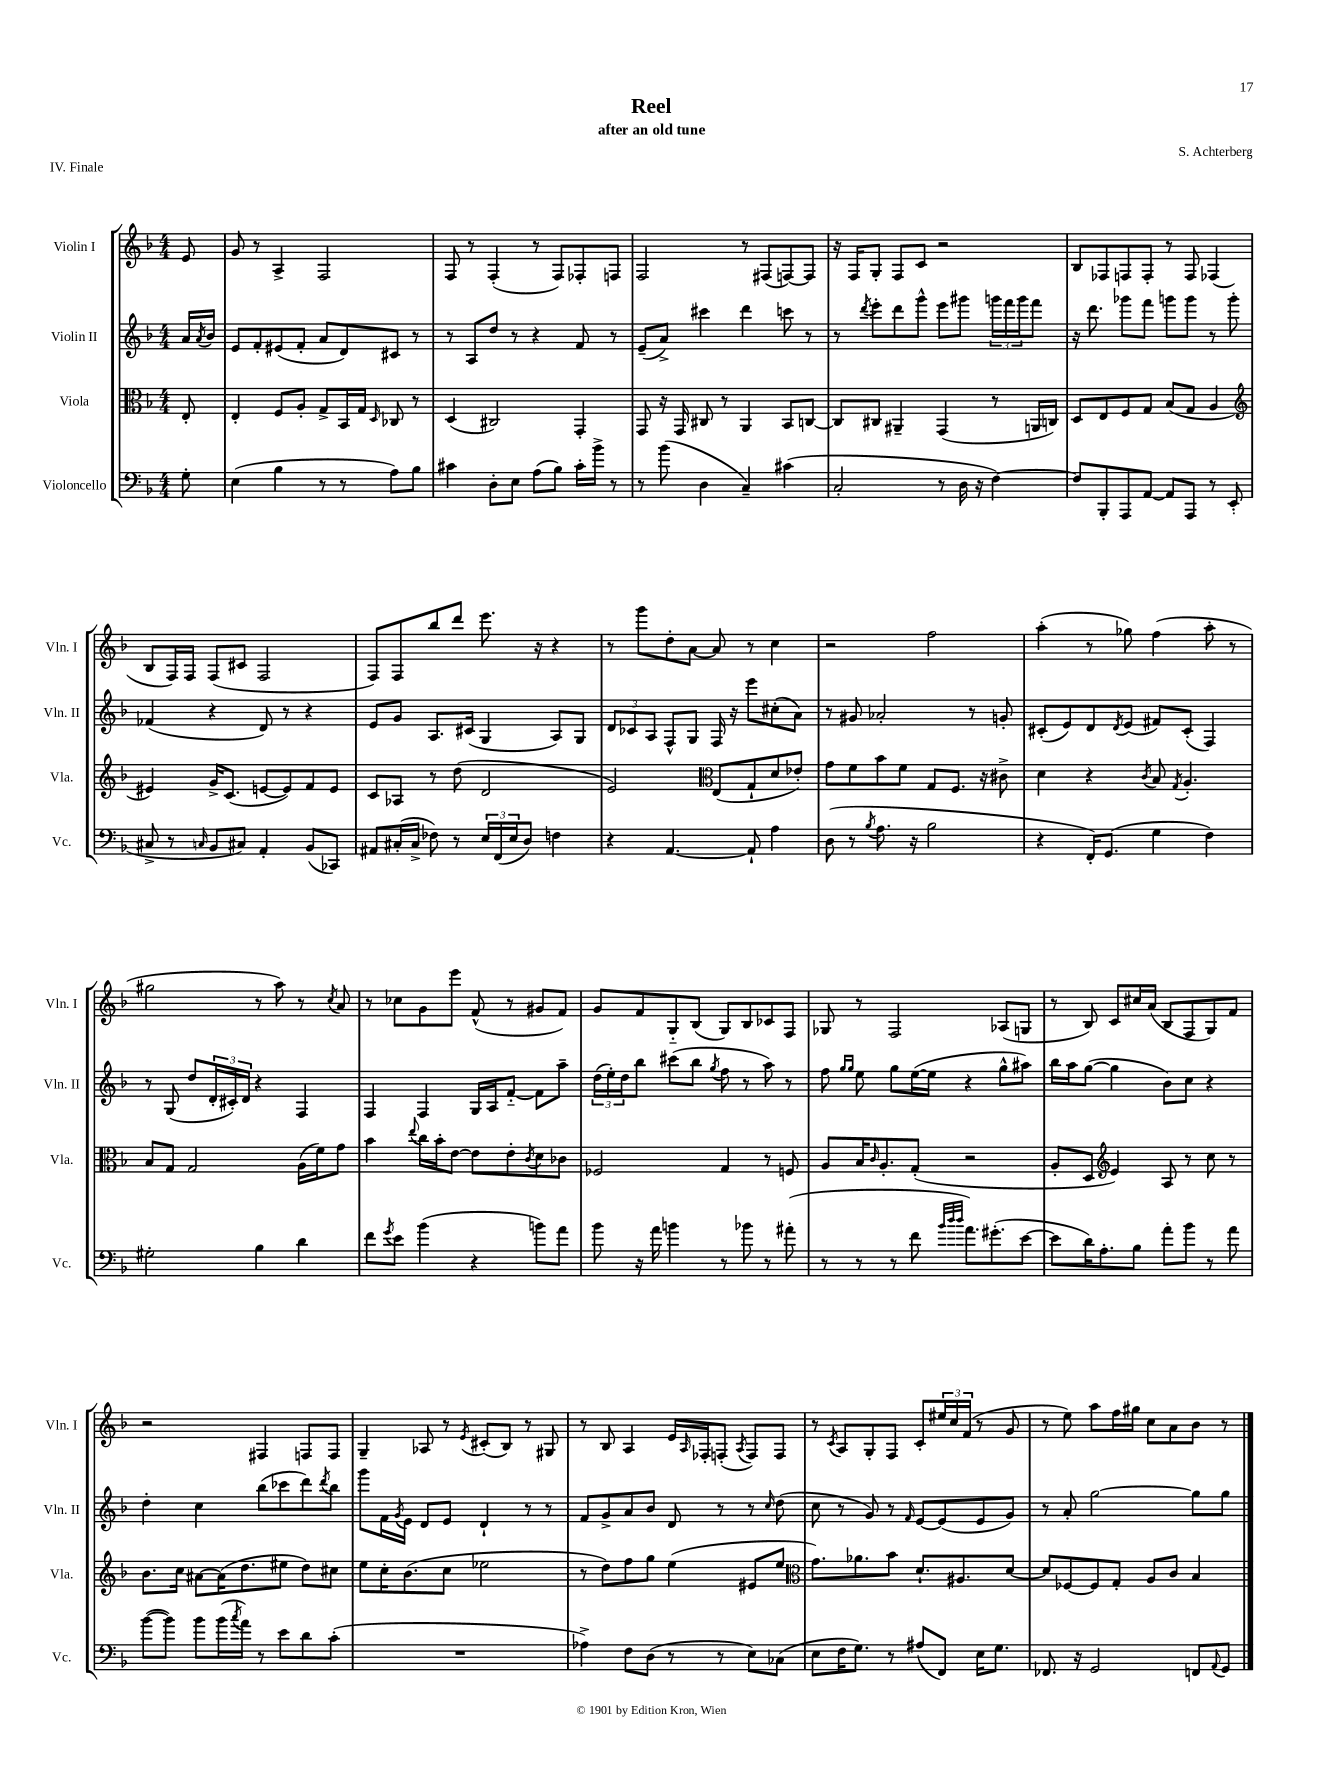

**kern	**kern	**kern	**kern
*staff4	*staff3	*staff2	*staff1
*clefF4	*clefC3	*clefG2	*clefG2
*k[b-]	*k[b-]	*k[b-]	*k[b-]
*M4/4	*M4/4	*M4/4	*M4/4
8G'	8E'	16a	8e
.	.	8qa	.
.	.	16b-	.
=	=	=	=
(4E	4E'	8e	8g
.	.	8f'	8r
4B-	8F	(8e#	4A^
.	8A'	8f'	.
8r	8G^	8a	2F
8r	16BB-	8d)	.
.	16G	.	.
.	16qqD	.	.
8A)	8C-	8c#	.
8B-	8r	8r	.
=	=	=	=
4c#	(4D	8r	8F
.	.	8A	8r
8D'	2C#)	8dd	(4F'
8E	.	8r	.
(8A	.	4r	8r
8B-)	.	.	8F)
16c#'	4GG'	8f	8F-'
16b-^	.	.	.
8r	.	8r	8F
=	=	=	=
8r	8GG	(8e~	2F
(8b-	16r	8a^)	.
.	16GG	.	.
4D	8C#	4ccc#	.
.	8r	.	.
4C~)	4AA	4ddd	8r
.	.	.	(8F#
(4c#	8BB-	8ccc	[8F)
.	[8C	8r	8F]
=	=	=	=
2C'	8C]	8r	16r
.	.	.	16F
.	.	8qddd	.
.	8C#	8eee'	8G'
.	4AA#~	8ddd	8F
.	.	8ggg^^	8c
8r	(4GG	8eee	2r
16D	.	8ggg#	.
16r	.	.	.
[4F)	8r	24ggg	.
.	.	24fff	.
.	.	24ggg	.
.	16AA	8fff	.
.	16C)	.	.
=	=	=	=
8F]	8D	16r	8B-
.	.	8.ddd	.
8BBB-'	8E	.	8F-
8AAA	8F	8ggg-	8F
[8AA	8G	8fff	8F'
8AA]	(8B-	8ggg	8r
8AAA	8G	8ggg	8F
8r	4A	8r	(4F-
(8EE'	.	8ggg'	.
=	=	=	=
*	*clefG2	*	*
8C#^	4e#)	(4f-	8B-
8r	.	.	16F)
.	.	.	16F
16qqC	.	.	.
8BB-	16g^	4r	(8F
.	(8.c	.	.
8C#)	.	.	8c#
4AA'	[8e	8d)	2F
.	8e])	8r	.
(8BB-	8f	4r	.
8CC-)	8e	.	.
=	=	=	=
8AA#	8c	8e	8F)
(16C#'	8A-	8g	8F
16C#^	.	.	.
8F-)	8r	8.A	8bb-
8r	(8dd	.	8ddd
.	.	(16c#	.
24E	2d	4G	8.eee
(24FF	.	.	.
24E	.	.	.
8D)	.	.	.
.	.	.	16r
4F	.	8A)	4r
.	.	8G	.
=	=	=	=
4r	2e)	12d	8r
.	.	12c-	.
.	.	.	8ggg
.	.	12A	.
[4.AA	.	8F^^	8dd'
.	.	8G	[8a
*	*clefC3	*	*
.	(8E	16F	8a]
.	.	16r	.
8AA`]	8G`	8eee	8r
4A	8d	(8cc#'	4cc
.	8e-')	8a)	.
=	=	=	=
(8D	8g	8r	2r
8r	8f	8g#	.
8qB-	.	.	.
8.A	8b-	2a-'	.
.	8f	.	.
16r	.	.	.
2B-	8G	.	2ff
.	8.F	.	.
.	.	8r	.
.	16r	.	.
.	8c#^	8g'	.
=	=	=	=
4r	4d	(8c#'	(4aa'
.	.	8e)	.
16FF')	4r	8d	8r
(8.GG	.	.	.
.	.	8qd	.
.	.	(8e	8gg-)
.	8qc	.	.
4G	8B-	8f#)	(4ff
.	8qG	.	.
.	4.A'	(8c#'	.
4F)	.	4F)	8aa'
.	.	.	8r
=	=	=	=
2G#'	8B-	8r	2gg#
.	8G	(8G	.
.	2G	8dd	.
.	.	24d'	.
.	.	24c#')	.
.	.	24d	.
4B-	.	4r	8r
.	.	.	8aa)
4d	(16A	4F	8r
.	16f)	.	.
.	.	.	8qcc
.	8g	.	8a
=	=	=	=
8f	4b-	4F	8r
8qg	.	.	.
8e	.	.	8cc-
.	8qqee	.	.
(4b-	16cc	4F	8g
.	16b-'	.	.
.	[8e	.	8eee
4r	8e]	16G	(8f^^
.	.	16A	.
.	8e'	[8f'~	8r
.	8qc	.	.
8b)	8d	8f]	8g#
8a	8c-	8aa~	8f)
=	=	=	=
8b-	2F-	(24dd	8g
.	.	24ee')	.
.	.	24dd	.
16r	.	8bb-	8f
16a	.	.	.
4b	.	(8ccc#	8G'~
.	.	8bb-	(8B-
.	.	8qgg	.
8r	4G	8ff	8G)
8b-	.	8r	8B-
8r	8r	8aa)	8c-
(8a#'	8F	8r	8F
=	=	=	=
8r	8A	8ff	8G-
.	.	16qqgg	.
.	.	16qqgg	.
8r	16B-	8ee	8r
.	16qqc	.	.
.	8.A'	.	.
8r	.	8gg	2F
8f	(8G'	([16ee	.
.	.	16ee]	.
32qqb-	.	.	.
32qqdd	.	.	.
32qqdd	.	.	.
8.a)	2r	4r	.
(8.g#'	.	.	.
.	.	8gg^^	(8A-
[8e	.	8aa#)	8G
=	=	=	=
8e]	8A'	16bb-	8r
.	.	16aa	.
16d)	8D	([8gg	8B-)
8.A'	.	.	.
*	*clefG2	*	*
.	4e)	4gg]	8c
8B-	.	.	16cc#
.	.	.	(16a
8a'	8A	8b-)	8B-
8b-	8r	8cc	8F
8r	8cc	4r	8G)
8a	8r	.	8f
=	=	=	=
([8b-	8.b-	4dd'	2r
8b-])	.	.	.
.	16cc	.	.
8b-	[8a#	4cc	.
(16b-	(16a#]	.	.
8qcc	.	.	.
16a)	8.dd	.	.
8r	.	(8bb-	4F#
8e	8ee#	8ccc-	.
8d	8dd)	8ddd)	8F
.	.	8qddd	.
(8c'	8cc#	8bb-	8F
=	=	=	=
1r	8ee	8ggg	4G~
.	16cc'	16f	.
.	.	8qg	.
.	(8.b-	16e	.
.	.	8d	8A-
.	8cc	8e	8r
.	.	.	8qe
.	2ee-	4d`	(8c#'
.	.	.	8B-)
.	.	8r	8r
.	.	8r	8G#
=	=	=	=
4A-^)	8r	8f	8r
.	8dd)	8g^	8B-
8F	8ff	8a	4A
(8D	8gg	8b-	.
8r	(4ee	8d	16e
.	.	.	16qqA
.	.	.	16F-'
8r	.	8r	(8F'
.	.	.	8qA
8E)	8e#	8r	8F)
.	.	16qqcc	.
(8C-	8ee	(8dd	8F
=	=	=	=
*	*clefC3	*	*
8E	8.g)	8cc	8r
.	.	.	8qc
16F	.	8r	8A
8.G)	8.a-	.	.
.	.	8g)	8G'
8r	8b-	8r	8F
.	.	16qqf	.
(8A#	8.d`	[8e	8c'
8FF)	.	(8e]	24ee#
.	.	.	24cc
.	8.A#	.	.
.	.	.	(24f
16E	.	8e	8r
8.G	.	.	.
.	[8d	8g)	8g
=	=	=	=
8.FF-	8d]	8r	8r
.	[8F-	8a'	8ee)
16r	.	.	.
2GG	8F-]	[2gg	8aa
.	8G'	.	16ff
.	.	.	16gg#
.	8A	.	8cc
.	8c	.	8a
8FF	4B-	8gg]	8b-
8qqAA	.	.	.
8GG	.	8gg	8r
==	==	==	==
*-	*-	*-	*-
